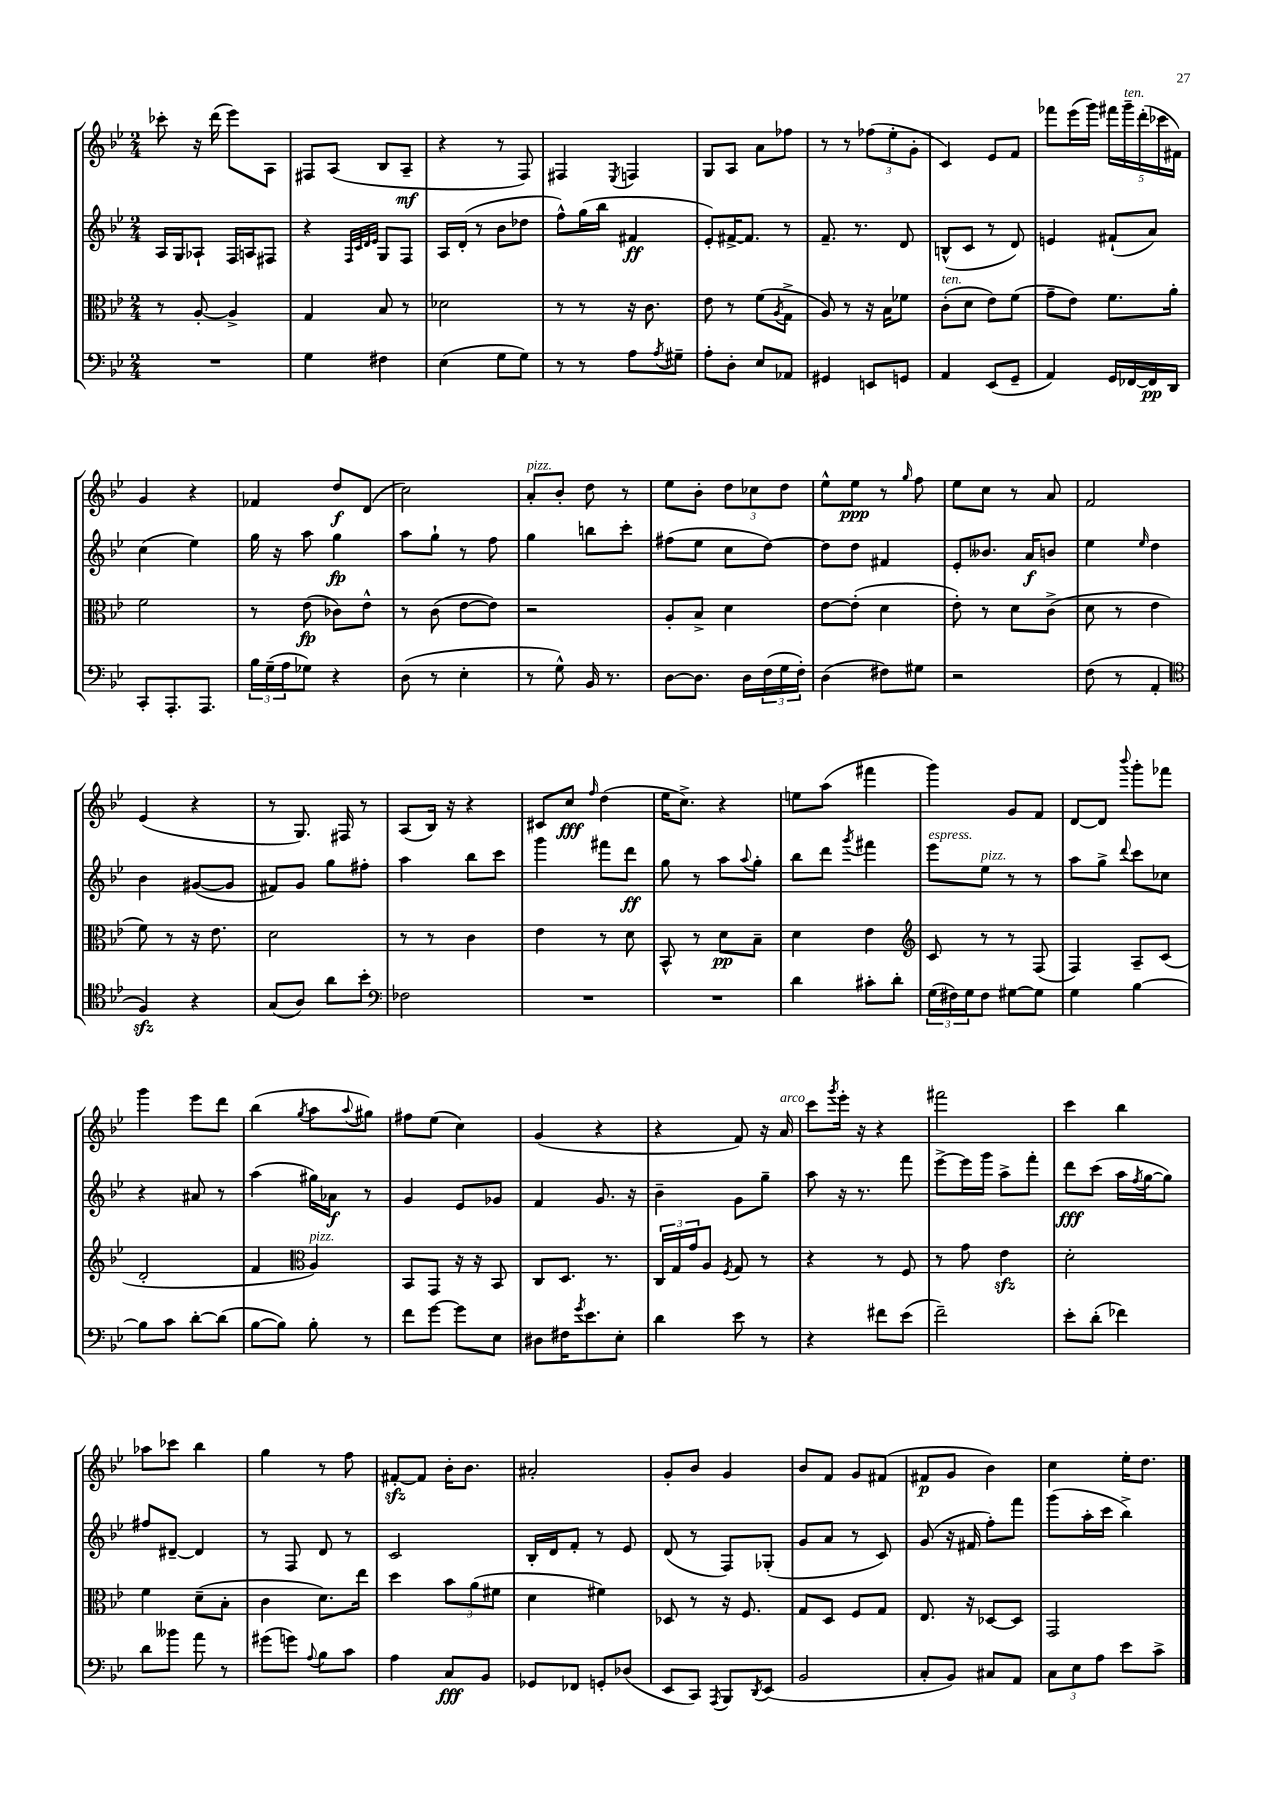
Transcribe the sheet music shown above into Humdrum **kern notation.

**kern	**dynam	**kern	**dynam	**kern	**dynam	**kern	**dynam
*part4	*part4	*part3	*part3	*part2	*part2	*part1	*part1
*staff4	*staff4	*staff3	*staff3	*staff2	*staff2	*staff1	*staff1
*clefF4	*	*clefC3	*	*clefG2	*	*clefG2	*
*k[b-e-]	*	*k[b-e-]	*	*k[b-e-]	*	*k[b-e-]	*
*M2/4	*	*M2/4	*	*M2/4	*	*M2/4	*
=121	=121	=121	=121	=121	=121	=121	=121
2r	.	8r	.	16A/LL	.	8ccc-X'\	.
.	.	.	.	16G/J	.	.	.
.	.	[8A'/	.	8A-X`/J	.	16r	.
.	.	.	.	.	.	(16ddd\	.
.	.	4A^/]	.	16F/LL	.	8eee-\L)	.
.	.	.	.	16An/J	.	.	.
.	.	.	.	8F#X/J	.	8A\J	.
=122	=122	=122	=122	=122	=122	=122	=122
4G\	.	4G/	.	4r	.	8F#X/L	.
.	.	.	.	.	.	(8A/J	.
.	.	.	.	32qqF/LLL	.	.	.
.	.	.	.	32qqc/	.	.	.
.	.	.	.	32qqd/	.	.	.
.	.	.	.	32qqe-/JJJ	.	.	.
4F#X\	.	8B-/	.	8G/L	.	8B-/L	.
.	.	8r	.	8F/J	.	8A~/J	mf
=123	=123	=123	=123	=123	=123	=123	=123
(4E-\	.	2d-X\	.	16A/LL	.	4r	.
.	.	.	.	(16d'/JJ	.	.	.
.	.	.	.	8r	.	.	.
8G\L	.	.	.	8b-\L	.	8r	.
8G\J)	.	.	.	8dd-X\J	.	8F/)	.
=124	=124	=124	=124	=124	=124	=124	=124
8r	.	8r	.	8ff^^\L)	.	4F#X/	.
8r	.	8r	.	(16gg\L	.	.	.
.	.	.	.	16bb-\JJ	.	.	.
.	.	.	.	.	.	8qE-/	.
8A\L	.	16r	.	4f#X/	ff	4Fn/	.
.	.	8.c\	.	.	.	.	.
8qA/	.	.	.	.	.	.	.
8G#X~\J	.	.	.	.	.	.	.
=125	=125	=125	=125	=125	=125	=125	=125
8A'\L	.	8e-\	.	8e-'/L)	.	8G/L	.
8D'\J	.	8r	.	[16f#X^/K	.	8A/J	.
.	.	.	.	8.f#/J]	.	.	.
8E-/L	.	(8f\L	.	.	.	8a\L	.
.	.	8qA/	.	.	.	.	.
8AA-X/J	.	8G^\J	.	8r	.	8ff-X\J	.
=126	=126	=126	=126	=126	=126	=126	=126
4GG#X/	.	8A/)	.	8.f~/	.	8r	.
.	.	8r	.	.	.	8r	.
.	.	.	.	8.r	.	.	.
8EEn/L	.	16r	.	.	.	(12ff-X\L	.
.	.	16B-\KL	.	.	.	.	.
.	.	.	.	.	.	12ee-'\	.
8GGn/J	.	8f-X\J	.	8d/	.	.	.
.	.	.	.	.	.	12g'\J	.
=127	=127	=127	=127	=127	=127	=127	=127
!	!	!LO:TX:a:i:t=ten.	!	!	!	!	!
4AA/	.	(8c'\L	.	(8Bn^^/L	.	4c/)	.
.	.	8d\J	.	8c/J	.	.	.
(8EE-/L	.	8e-\L)	.	8r	.	8e-/L	.
8GG~/J	.	(8f\J	.	8d/)	.	8f/J	.
=128	=128	=128	=128	=128	=128	=128	=128
4AA/)	.	8g~\L	.	4en/	.	8fff-X\L	.
.	.	8e-\J)	.	.	.	(16eee-\L	.
.	.	.	.	.	.	16ggg\JJ)	.
16GG/LL	.	8.f\L	.	(8f#X`/L	.	20fff#X\LL	.
!	!	!	!	!	!	!LO:TX:a:i:t=ten.	!
.	.	.	.	.	.	20ggg~\	.
[16FF-X/	.	.	.	.	.	.	.
.	.	.	.	.	.	(20ddd'\	.
16FF-/]	pp	.	.	8a/J)	.	.	.
.	.	.	.	.	.	20ccc-X\	.
16DD/JJ	.	16a'\Jk	.	.	.	.	.
.	.	.	.	.	.	20f#X\JJ)	.
!!LO:LB:g=z
=129	=129	=129	=129	=129	=129	=129	=129
8CC'/L	.	2f\	.	(4cc\	.	4g/	.
8.AAA'/	.	.	.	.	.	.	.
.	.	.	.	4ee-\)	.	4r	.
8.AAA/J	.	.	.	.	.	.	.
=130	=130	=130	=130	=130	=130	=130	=130
24B-\LL	.	8r	.	16gg\	.	4f-X/	.
(24G~\	.	.	.	.	.	.	.
.	.	.	.	16r	.	.	.
24A\J	.	.	.	.	.	.	.
8G-X\J)	.	(8e-\	fp	8aa\	.	.	.
4r	.	8c-X\L)	.	4gg\	fp	8dd/L	f
.	.	8e-^^\J	.	.	.	(8d/J	.
=131	=131	=131	=131	=131	=131	=131	=131
(8D\	.	8r	.	8aa\L	.	2cc\)	.
8r	.	(8c\	.	8gg`\J	.	.	.
4E-'\	.	[8e-\L	.	8r	.	.	.
.	.	8e-\J])	.	8ff\	.	.	.
=132	=132	=132	=132	=132	=132	=132	=132
!	!	!	!	!	!	!LO:TX:a:i:t=pizz.	!
8r	.	2r	.	4gg\	.	8a'/L	.
8G^^\)	.	.	.	.	.	8b-'/J	.
16BB-/	.	.	.	8bbn\L	.	8dd\	.
8.r	.	.	.	.	.	.	.
.	.	.	.	8ccc'\J	.	8r	.
=133	=133	=133	=133	=133	=133	=133	=133
[8D\L	.	8A'/L	.	(8ff#X\L	.	8ee-\L	.
8.D\J]	.	8B-^/J	.	8ee-\J	.	8b-'\J	.
.	.	4d\	.	8cc\L	.	12dd\L	.
16D\LL	.	.	.	.	.	.	.
.	.	.	.	.	.	12cc-X\	.
(24F\	.	.	.	[8dd\J)	.	.	.
24G\	.	.	.	.	.	12dd\J	.
24F'\JJ)	.	.	.	.	.	.	.
=134	=134	=134	=134	=134	=134	=134	=134
(4D\	.	[8e-\L	.	8dd\L]	.	8ee-^^\L	.
.	.	(8e-'\J]	.	8dd\J	.	8ee-\J	ppp
8F#X\L)	.	4d\	.	4f#X/	.	8r	.
.	.	.	.	.	.	16qqgg/	.
8G#X\J	.	.	.	.	.	8ff\	.
=135	=135	=135	=135	=135	=135	=135	=135
2r	.	8e-'\)	.	8e-'/L	.	8ee-\L	.
.	.	8r	.	8.b--X/J	.	8cc\J	.
.	.	8d\L	.	.	.	8r	.
.	.	.	.	16a/KL	f	.	.
.	.	(8c^\J	.	8bn/J	.	8a/	.
=136	=136	=136	=136	=136	=136	=136	=136
(8F\	.	8d\	.	4ee-\	.	2f/	.
8r	.	8r	.	.	.	.	.
.	.	.	.	16qqee-/	.	.	.
4AA'/	.	4e-\	.	4dd\	.	.	.
!!LO:LB:g=z
=137	=137	=137	=137	=137	=137	=137	=137
*clefC4	*	*	*	*	*	*	*
4Fzz/)	.	8f\)	.	4b-\	.	(4e-/	.
.	.	8r	.	.	.	.	.
4r	.	16r	.	([8g#X/L	.	4r	.
.	.	8.e-\	.	.	.	.	.
.	.	.	.	8g#/J]	.	.	.
=138	=138	=138	=138	=138	=138	=138	=138
(8G/L	.	2d\	.	8f#X/L)	.	8r	.
8A/J)	.	.	.	8g/J	.	8.G/)	.
8a\L	.	.	.	8gg\L	.	.	.
.	.	.	.	.	.	16F#X/	.
8b-'\J	.	.	.	8ff#X'\J	.	8r	.
=139	=139	=139	=139	=139	=139	=139	=139
*clefF4	*	*	*	*	*	*	*
2F-X\	.	8r	.	4aa\	.	(8A/L	.
.	.	8r	.	.	.	16B-/Jk)	.
.	.	.	.	.	.	16r	.
.	.	4c\	.	8bb-\L	.	4r	.
.	.	.	.	8ccc\J	.	.	.
=140	=140	=140	=140	=140	=140	=140	=140
2r	.	4e-\	.	4ggg\	.	8c#X/L	.
.	.	.	.	.	.	8cc/J	fff
.	.	.	.	.	.	16qqff/	.
.	.	8r	.	8fff#X\L	.	(4dd\	.
.	.	8d\	.	8ddd\J	ff	.	.
=141	=141	=141	=141	=141	=141	=141	=141
2r	.	8BB-^^/	.	8gg\	.	16ee-\KL	.
.	.	.	.	.	.	8.cc^\J)	.
.	.	8r	.	8r	.	.	.
.	.	8d\L	pp	8aa\L	.	4r	.
.	.	.	.	8qqaa/	.	.	.
.	.	8B-~\J	.	8gg'\J	.	.	.
=142	=142	=142	=142	=142	=142	=142	=142
4d\	.	4d\	.	8bb-\L	.	8een\L	.
.	.	.	.	8ddd\J	.	(8aa\J	.
.	.	.	.	8qggg/	.	.	.
8c#X'\L	.	4e-\	.	4fff#X\	.	4fff#X\	.
8d'\J	.	.	.	.	.	.	.
=143	=143	=143	=143	=143	=143	=143	=143
*	*	*clefG2	*	*	*	*	*
!	!	!	!	!LO:TX:a:i:t=espress.	!	!	!
(24G\LL	.	8c/	.	8eee-\L	.	4ggg\)	.
24F#X\)	.	.	.	.	.	.	.
24G\J	.	.	.	.	.	.	.
!	!	!	!	!LO:TX:a:i:t=pizz.	!	!	!
8F#\J	.	8r	.	8ee-\J	.	.	.
[8G#X\L	.	8r	.	8r	.	8g/L	.
8G#\J]	.	(8F/	.	8r	.	8f/J	.
=144	=144	=144	=144	=144	=144	=144	=144
4G\	.	4F/)	.	8aa\L	.	[8d/L	.
.	.	.	.	8gg^\J	.	8d/J]	.
.	.	.	.	8qqddd/	.	8qqbbb-/	.
[4B-\	.	8A~/L	.	8ccc\L	.	8ggg'\L	.
.	.	(8c/J	.	8cc-X\J	.	8fff-X\J	.
!!LO:LB:g=z
=145	=145	=145	=145	=145	=145	=145	=145
8B-\L]	.	2d'/	.	4r	.	4ggg\	.
8c\J	.	.	.	.	.	.	.
[8d'\L	.	.	.	8a#X/	.	8eee-\L	.
(8d\J]	.	.	.	8r	.	8ddd\J	.
=146	=146	=146	=146	=146	=146	=146	=146
[8B-\L	.	4f/	.	(4aa\	.	(4bb-\	.
8B-\J])	.	.	.	.	.	.	.
*	*	*clefC3	*	*	*	*	*
.	.	.	.	.	.	8qgg/	.
!	!	!LO:TX:a:i:t=pizz.	!	!	!	!	!
8B-'\	.	4A/)	.	16gg#X\LL)	.	8aa\L	.
.	.	.	.	16a-X\JJ	f	.	.
.	.	.	.	.	.	8qqaa/	.
8r	.	.	.	8r	.	8gg#X\J)	.
=147	=147	=147	=147	=147	=147	=147	=147
8f\L	.	8BB-/L	.	4g/	.	8ff#X\L	.
[8g\J	.	8GG/J	.	.	.	(8ee-\J	.
8g\L]	.	16r	.	8e-/L	.	4cc\)	.
.	.	16r	.	.	.	.	.
8E-\J	.	8BB-/	.	8g-X/J	.	.	.
=148	=148	=148	=148	=148	=148	=148	=148
8D#X\L	.	8C/L	.	4f/	.	(4g/	.
16F#X\K	.	8.D/J	.	.	.	.	.
8qg/	.	.	.	.	.	.	.
8.e-\	.	.	.	.	.	.	.
.	.	.	.	8.g/	.	4r	.
.	.	8.r	.	.	.	.	.
8E-'\J	.	.	.	.	.	.	.
.	.	.	.	16r	.	.	.
=149	=149	=149	=149	=149	=149	=149	=149
4d\	.	24C/LL	.	4b-~\	.	4r	.
.	.	24G/	.	.	.	.	.
.	.	24g/J	.	.	.	.	.
.	.	8A/J	.	.	.	.	.
.	.	8qF/	.	.	.	.	.
8e-\	.	8G/	.	8g\L	.	8f/)	.
8r	.	8r	.	8gg~\J	.	16r	.
!	!	!	!	!	!	!LO:TX:a:i:t=arco	!
.	.	.	.	.	.	16a/	.
=150	=150	=150	=150	=150	=150	=150	=150
4r	.	4r	.	8aa\	.	8ccc\L	.
.	.	.	.	.	.	8qggg/	.
.	.	.	.	16r	.	16eee-'\Jk	.
.	.	.	.	8.r	.	16r	.
8f#X\L	.	8r	.	.	.	4r	.
(8e-\J	.	8F/	.	8fff\	.	.	.
=151	=151	=151	=151	=151	=151	=151	=151
2f~\)	.	8r	.	[8eee-^\L	.	2fff#X\	.
.	.	8g\	.	16eee-\L]	.	.	.
.	.	.	.	16ggg\JJ	.	.	.
.	.	4e-zz\	.	8aa^\L	.	.	.
.	.	.	.	8fff'\J	.	.	.
=152	=152	=152	=152	=152	=152	=152	=152
8e-'\L	.	2d'\	.	8ddd\L	fff	4ccc\	.
(8d'\J	.	.	.	(8ccc\J	.	.	.
4f-X\)	.	.	.	16aa\LL	.	4bb-\	.
.	.	.	.	8qff/	.	.	.
.	.	.	.	[16gg\J	.	.	.
.	.	.	.	8gg\J])	.	.	.
!!LO:LB:g=z
=153	=153	=153	=153	=153	=153	=153	=153
8d\L	.	4f\	.	8ff#X/L	.	8aa-X\L	.
8b--X\J	.	.	.	[8d#X~/J	.	8ccc-X\J	.
8a\	.	(8d~\L	.	4d#/]	.	4bb-\	.
8r	.	8B-'\J	.	.	.	.	.
=154	=154	=154	=154	=154	=154	=154	=154
(8g#X\L	.	4c\	.	8r	.	4gg\	.
8gn\J)	.	.	.	8F/	.	.	.
8qqA/	.	.	.	.	.	.	.
8B-\L	.	8.d\L)	.	8d/	.	8r	.
8c\J	.	.	.	8r	.	8ff\	.
.	.	16ee-\Jk	.	.	.	.	.
=155	=155	=155	=155	=155	=155	=155	=155
4A\	.	4dd\	.	2c/	.	[8f#Xzz'/L	.
.	.	.	.	.	.	8f#/J]	.
8C/L	fff	12b-\L	.	.	.	16b-'\KL	.
.	.	.	.	.	.	8.b-\J	.
.	.	(12a\	.	.	.	.	.
8BB-/J	.	.	.	.	.	.	.
.	.	12f#X\J	.	.	.	.	.
=156	=156	=156	=156	=156	=156	=156	=156
8GG-X/L	.	4d\	.	16B-'/LL	.	2a#X'/	.
.	.	.	.	16d/J	.	.	.
8FF-X/J	.	.	.	8f'/J	.	.	.
8GGn'/L	.	4f#X\)	.	8r	.	.	.
(8D-X/J	.	.	.	8e-/	.	.	.
=157	=157	=157	=157	=157	=157	=157	=157
8EE-/L	.	8D-X/	.	(8d/	.	8g'/L	.
8CC/J)	.	8r	.	8r	.	8b-/J	.
8qAAA/	.	.	.	.	.	.	.
8BBB-/L	.	16r	.	8F/L)	.	4g/	.
.	.	8.F/	.	.	.	.	.
8qDD/	.	.	.	.	.	.	.
(8EE-/J	.	.	.	(8G-X'/J	.	.	.
=158	=158	=158	=158	=158	=158	=158	=158
2BB-/	.	8G/L	.	8g/L	.	8b-/L	.
.	.	8D/J	.	8a/J	.	8f/J	.
.	.	8F/L	.	8r	.	8g/L	.
.	.	8G/J	.	8c/)	.	(8f#X/J	.
=159	=159	=159	=159	=159	=159	=159	=159
8C'/L	.	8.E-/	.	(8g/	.	8f#X/L	p
8BB-/J)	.	.	.	16r	.	8g/J	.
.	.	16r	.	16f#X/	.	.	.
8C#X/L	.	[8D-X/L	.	8ff'\L)	.	4b-\)	.
8AA/J	.	8D-/J]	.	8fff\J	.	.	.
=160	=160	=160	=160	=160	=160	=160	=160
12C\L	.	2GG/	.	(8ggg\L	.	4cc\	.
12E-\	.	.	.	.	.	.	.
.	.	.	.	16aa'\L	.	.	.
12A\J	.	.	.	.	.	.	.
.	.	.	.	16ccc\JJ	.	.	.
8e-\L	.	.	.	4bb-^\)	.	16ee-'\KL	.
.	.	.	.	.	.	8.dd\J	.
8c^\J	.	.	.	.	.	.	.
==	==	==	==	==	==	==	==
*-	*-	*-	*-	*-	*-	*-	*-
